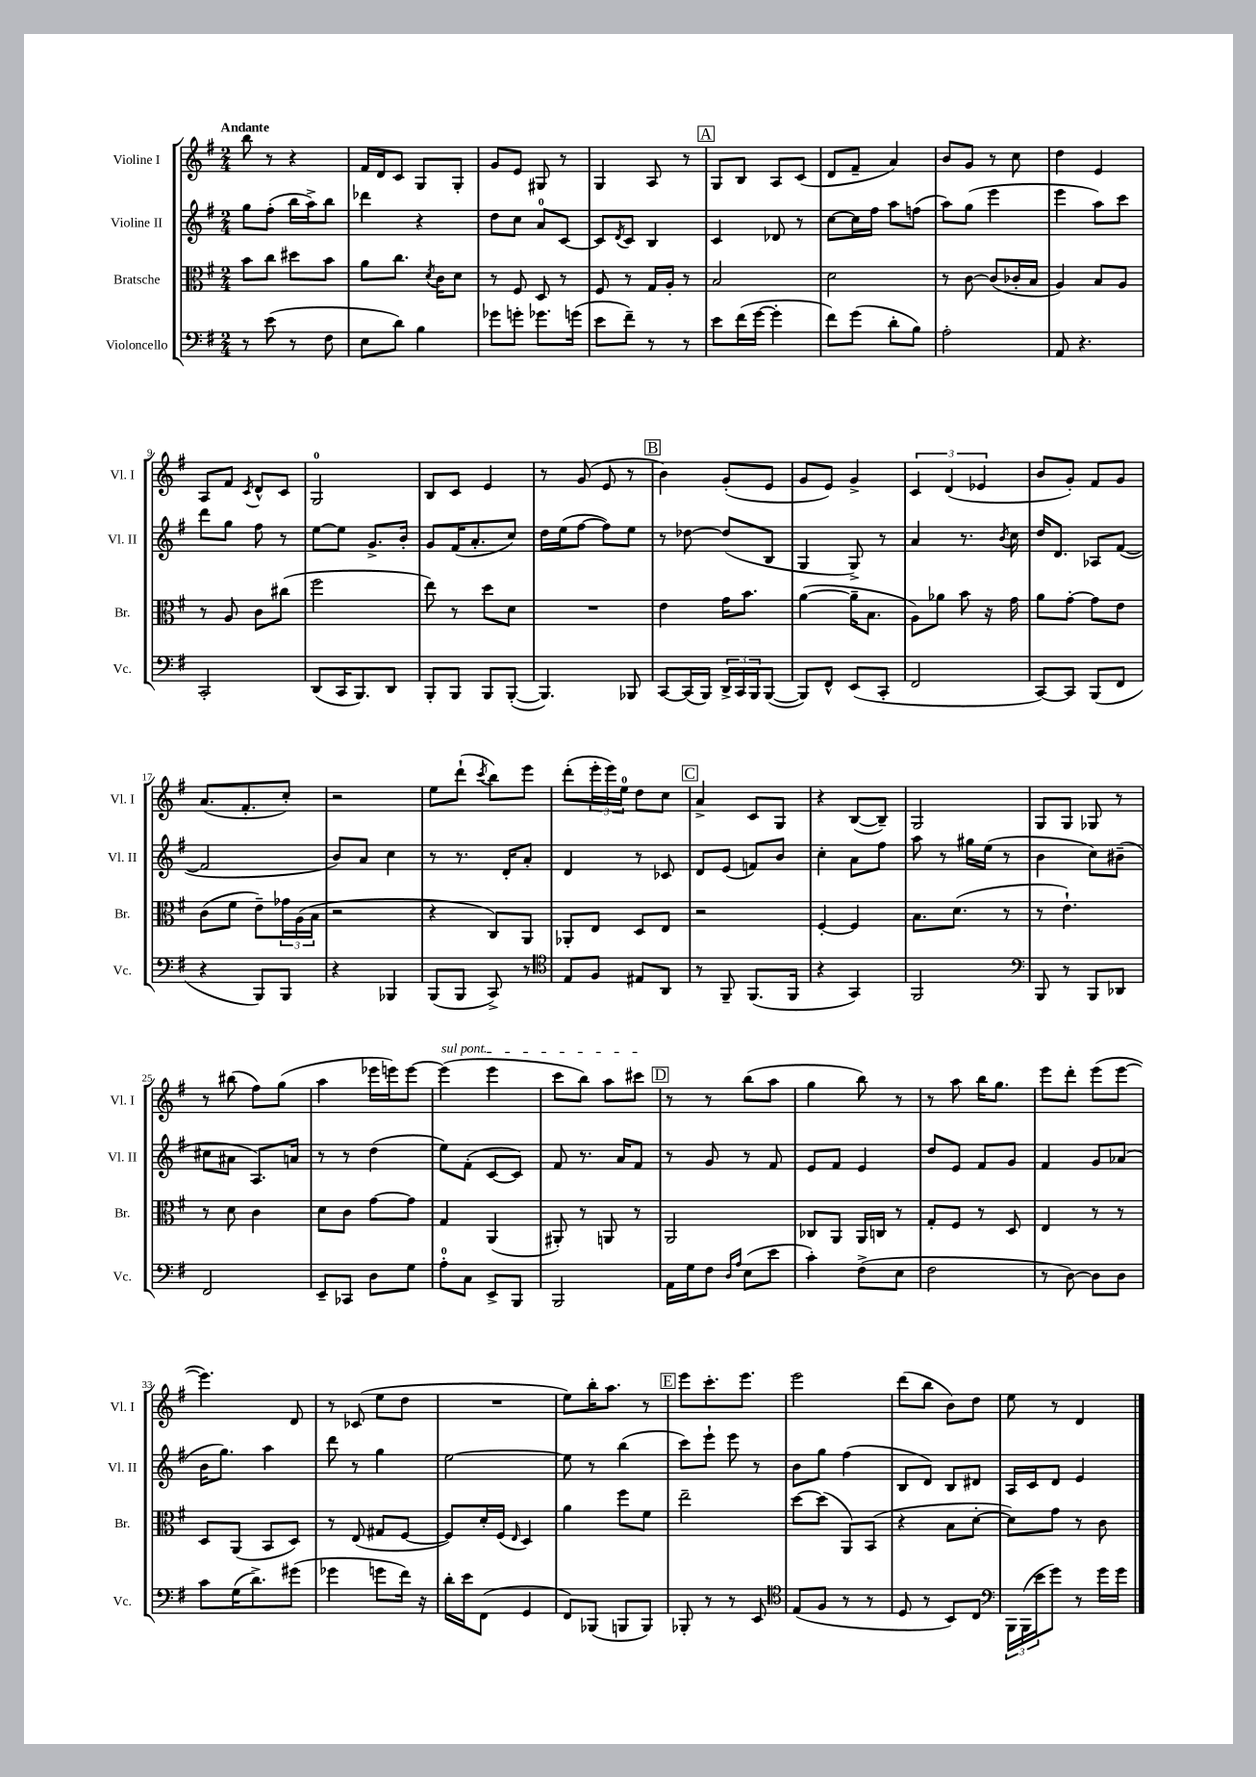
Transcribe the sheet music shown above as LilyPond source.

<<
\new StaffGroup <<
\new Staff = "s0" \with { instrumentName = "Violine I" shortInstrumentName = "Vl. I" } {
    \clef treble \key g \major \numericTimeSignature \time 2/4 \tempo "Andante"
    b''8 r8 r4 |
    fis'16 d'16 c'8 g8 g8-. |
    g'8 e'8 gis8 r8 |
    g4 a8 r8 |
    \mark \markup { \box "A" } g8 b8 a8 c'8( |
    d'8 fis'8-- a'4) |
    b'8 g'8 r8 c''8 |
    d''4 e'4 |
    a8 fis'8 \acciaccatura { c'8 } d'8-^ c'8 |
    g2-0 |
    b8 c'8 e'4 |
    r8 g'8( e'8 r8 |
    \mark \markup { \box "B" } b'4) g'8-.( e'8 |
    g'8 e'8) g'4-> |
    \tuplet 3/2 { c'4 d'4( ees'4 } |
    b'8 g'8-.) fis'8 g'8 |
    a'8.( fis'8.-. c''8-.) |
    r2 |
    e''8 d'''8-!( \acciaccatura { c'''8 } b''8) e'''8 |
    d'''8-.( \tuplet 3/2 { e'''16-. e'''16) e''16-0 } d''8 c''8 |
    \mark \markup { \box "C" } a'4-> c'8 g8 |
    r4 b8~( b8--) |
    g2 |
    g8 g8 ges8 r8 |
    r8 bis''8( fis''8) g''8( |
    a''4 ees'''16 e'''16) e'''8~ |
    \once \override TextSpanner.bound-details.left.text = \markup { \italic "sul pont." } e'''4\startTextSpan( e'''4 |
    c'''8 b''8) a''8 cis'''8\stopTextSpan |
    \mark \markup { \box "D" } r8 r8 b''8( a''8 |
    g''4 b''8) r8 |
    r8 a''8 b''16 g''8. |
    e'''8 d'''8-. e'''8( e'''8~ |
    e'''4.) d'8 |
    r8 ces'8( e''8 d''8 |
    R2 |
    e''8) b''16-. a''8. r8 |
    \mark \markup { \box "E" } e'''8 c'''8.-. e'''8. |
    e'''2 |
    d'''8( b''8 b'8) d''8 |
    e''8 r8 d'4 \bar "|." |
}
\new Staff = "s1" \with { instrumentName = "Violine II" shortInstrumentName = "Vl. II" } {
    \clef treble \key g \major \numericTimeSignature \time 2/4
    g''8 fis''8-.( b''16 a''16->) b''8 |
    des'''4 r4 |
    d''8 c''8 a'8-0 c'8~ |
    c'8 \acciaccatura { d'8 } c'8 b4 |
    \mark \markup { \box "A" } c'4 des'8 r8 |
    c''8~ c''16 fis''16 a''8 f''8( |
    a''8) g''8( e'''4 |
    e'''4 a''8) c'''8 |
    d'''8 g''8 fis''8 r8 |
    e''8~ e''8 g'8.-> b'16-. |
    g'8 fis'16( a'8.-. c''8) |
    d''16 e''16( fis''8~ fis''8) e''8 |
    \mark \markup { \box "B" } r8 des''8~ des''8( b8 |
    g4 g8->) r8 |
    a'4 r8. \acciaccatura { b'8 } c''16 |
    d''16 d'8. aes8 fis'8~( |
    fis'2 |
    b'8) a'8 c''4 |
    r8 r8. d'16-. a'8-. |
    d'4 r8 ces'8 |
    \mark \markup { \box "C" } d'8 e'8( f'8) b'8 |
    c''4-. a'8 fis''8 |
    a''8 r8 gis''16 e''16( r8 |
    b'4 c''8) bis'8--( |
    cis''8 ais'8 a8.) a'16 |
    r8 r8 d''4( |
    e''8) fis'8-.( c'8~ c'8) |
    fis'8 r8. a'16 fis'8 |
    \mark \markup { \box "D" } r8 g'8 r8 fis'8 |
    e'8 fis'8 e'4 |
    d''8 e'8 fis'8 g'8 |
    fis'4 g'8 aes'8( |
    b'16 g''8.) a''4 |
    d'''8 r8 g''4 |
    e''2~ |
    e''8 r8 b''4( |
    \mark \markup { \box "E" } c'''8) e'''8-! e'''8 r8 |
    b'8 g''8 fis''4( |
    b8 d'8) b8 dis'8 |
    a16 c'16 d'8 e'4 \bar "|." |
}
\new Staff = "s2" \with { instrumentName = "Bratsche" shortInstrumentName = "Br." } {
    \clef alto \key g \major \numericTimeSignature \time 2/4
    b'8 c''8 dis''8 b'8 |
    a'8 c''8. \acciaccatura { d'8 } c'16 d'8 |
    r8 fis8 d8 r8 |
    fis8 r8 g16 a16-. r8 |
    \mark \markup { \box "A" } b2 |
    d'2 |
    r8 c'8~ c'8( ces'16-. b16 |
    a4) b8 a8 |
    r8 a8 c'8 cis''8( |
    fis''2 |
    e''8) r8 d''8 d'8 |
    R2 |
    \mark \markup { \box "B" } e'4 g'16 b'8. |
    a'4~( a'16-- b8. |
    a8) aes'8 b'8 r16 g'16 |
    a'8 g'8~-. g'8 e'8 |
    c'8( fis'8 e'8--) \tuplet 3/2 { ges'16 a16( b16 } |
    r2 |
    r4 c8) a,8 |
    aes,8-. e8 d8 e8 |
    \mark \markup { \box "C" } r2 |
    fis4~-. fis4 |
    b8. d'8.( r8 |
    r8 e'4.-!) |
    r8 d'8 c'4 |
    d'8 c'8 g'8~ g'8 |
    g4 a,4( |
    ais,8-.) r8 a,8 r8 |
    \mark \markup { \box "D" } a,2 |
    ces8 a,8 a,16 c16 r8 |
    g8-. fis8 r8 d8 |
    e4 r8 r8 |
    d8 a,8( b,8 d8) |
    r8 e8( gis8 fis8~ |
    fis8) d'16-. fis16( \grace { e16 } d4) |
    a'4 fis''8 fis'8 |
    \mark \markup { \box "E" } e''2-- |
    d''8~ d''8( a,8) b,8( |
    r4 b8 d'8~-. |
    d'8) g'8 r8 c'8 \bar "|." |
}
\new Staff = "s3" \with { instrumentName = "Violoncello" shortInstrumentName = "Vc." } {
    \clef bass \key g \major \numericTimeSignature \time 2/4
    r8 e'8( r8 fis8 |
    e8 d'8) b4 |
    ges'8 g'8-. ges'8. g'16( |
    e'8 fis'8--) r8 r8 |
    \mark \markup { \box "A" } e'8 fis'16( g'16~ g'4-. |
    fis'8) g'8( d'8-. b8) |
    a2-. |
    a,8 r4. |
    c,2-. |
    d,8( c,16 b,,8.) d,8 |
    b,,8-. b,,8 b,,8 b,,8~-.( |
    b,,4.) bes,,8 |
    \mark \markup { \box "B" } c,8~ c,16( b,,16) \tuplet 3/2 { d,16-> c,16 b,,16 } b,,8~( |
    b,,8) fis,8-^ e,8( c,8-. |
    fis,2 |
    c,8~) c,8 b,,8( fis,8 |
    r4 b,,8) b,,8 |
    r4 bes,,4 |
    b,,8( b,,8 c,8->) r8 |
    \clef tenor e8 fis8 eis8 a,8 |
    \mark \markup { \box "C" } r8 fis,8-- fis,8.( fis,16 |
    r4 g,4) |
    fis,2 |
    \clef bass b,,8 r8 b,,8 des,8 |
    fis,2 |
    e,8-- ces,8 d8 g8 |
    a8-0-. c8 e,8-> b,,8 |
    b,,2 |
    \mark \markup { \box "D" } a,16 g16 fis8 \grace { d16 a16 } e8( e'8 |
    c'4-.) fis8->( e8 |
    fis2 |
    r8 d8~) d8 d8 |
    c'8 g16( d'8.->) gis'8( |
    ges'4 g'8 fis'16) r16 |
    d'16-. e'16 fis,8( g,4 |
    fis,8) bes,,8( b,,8 b,,8) |
    \mark \markup { \box "E" } bes,,8-. r8 r8 e,8 |
    \clef tenor e8( fis8 r8 r8 |
    d8 r8 b,8) c8 |
    \clef bass \tuplet 3/2 { b,,16 b,,16( e'16 } g'8) r8 g'16 g'16 \bar "|." |
}
>>
>>
